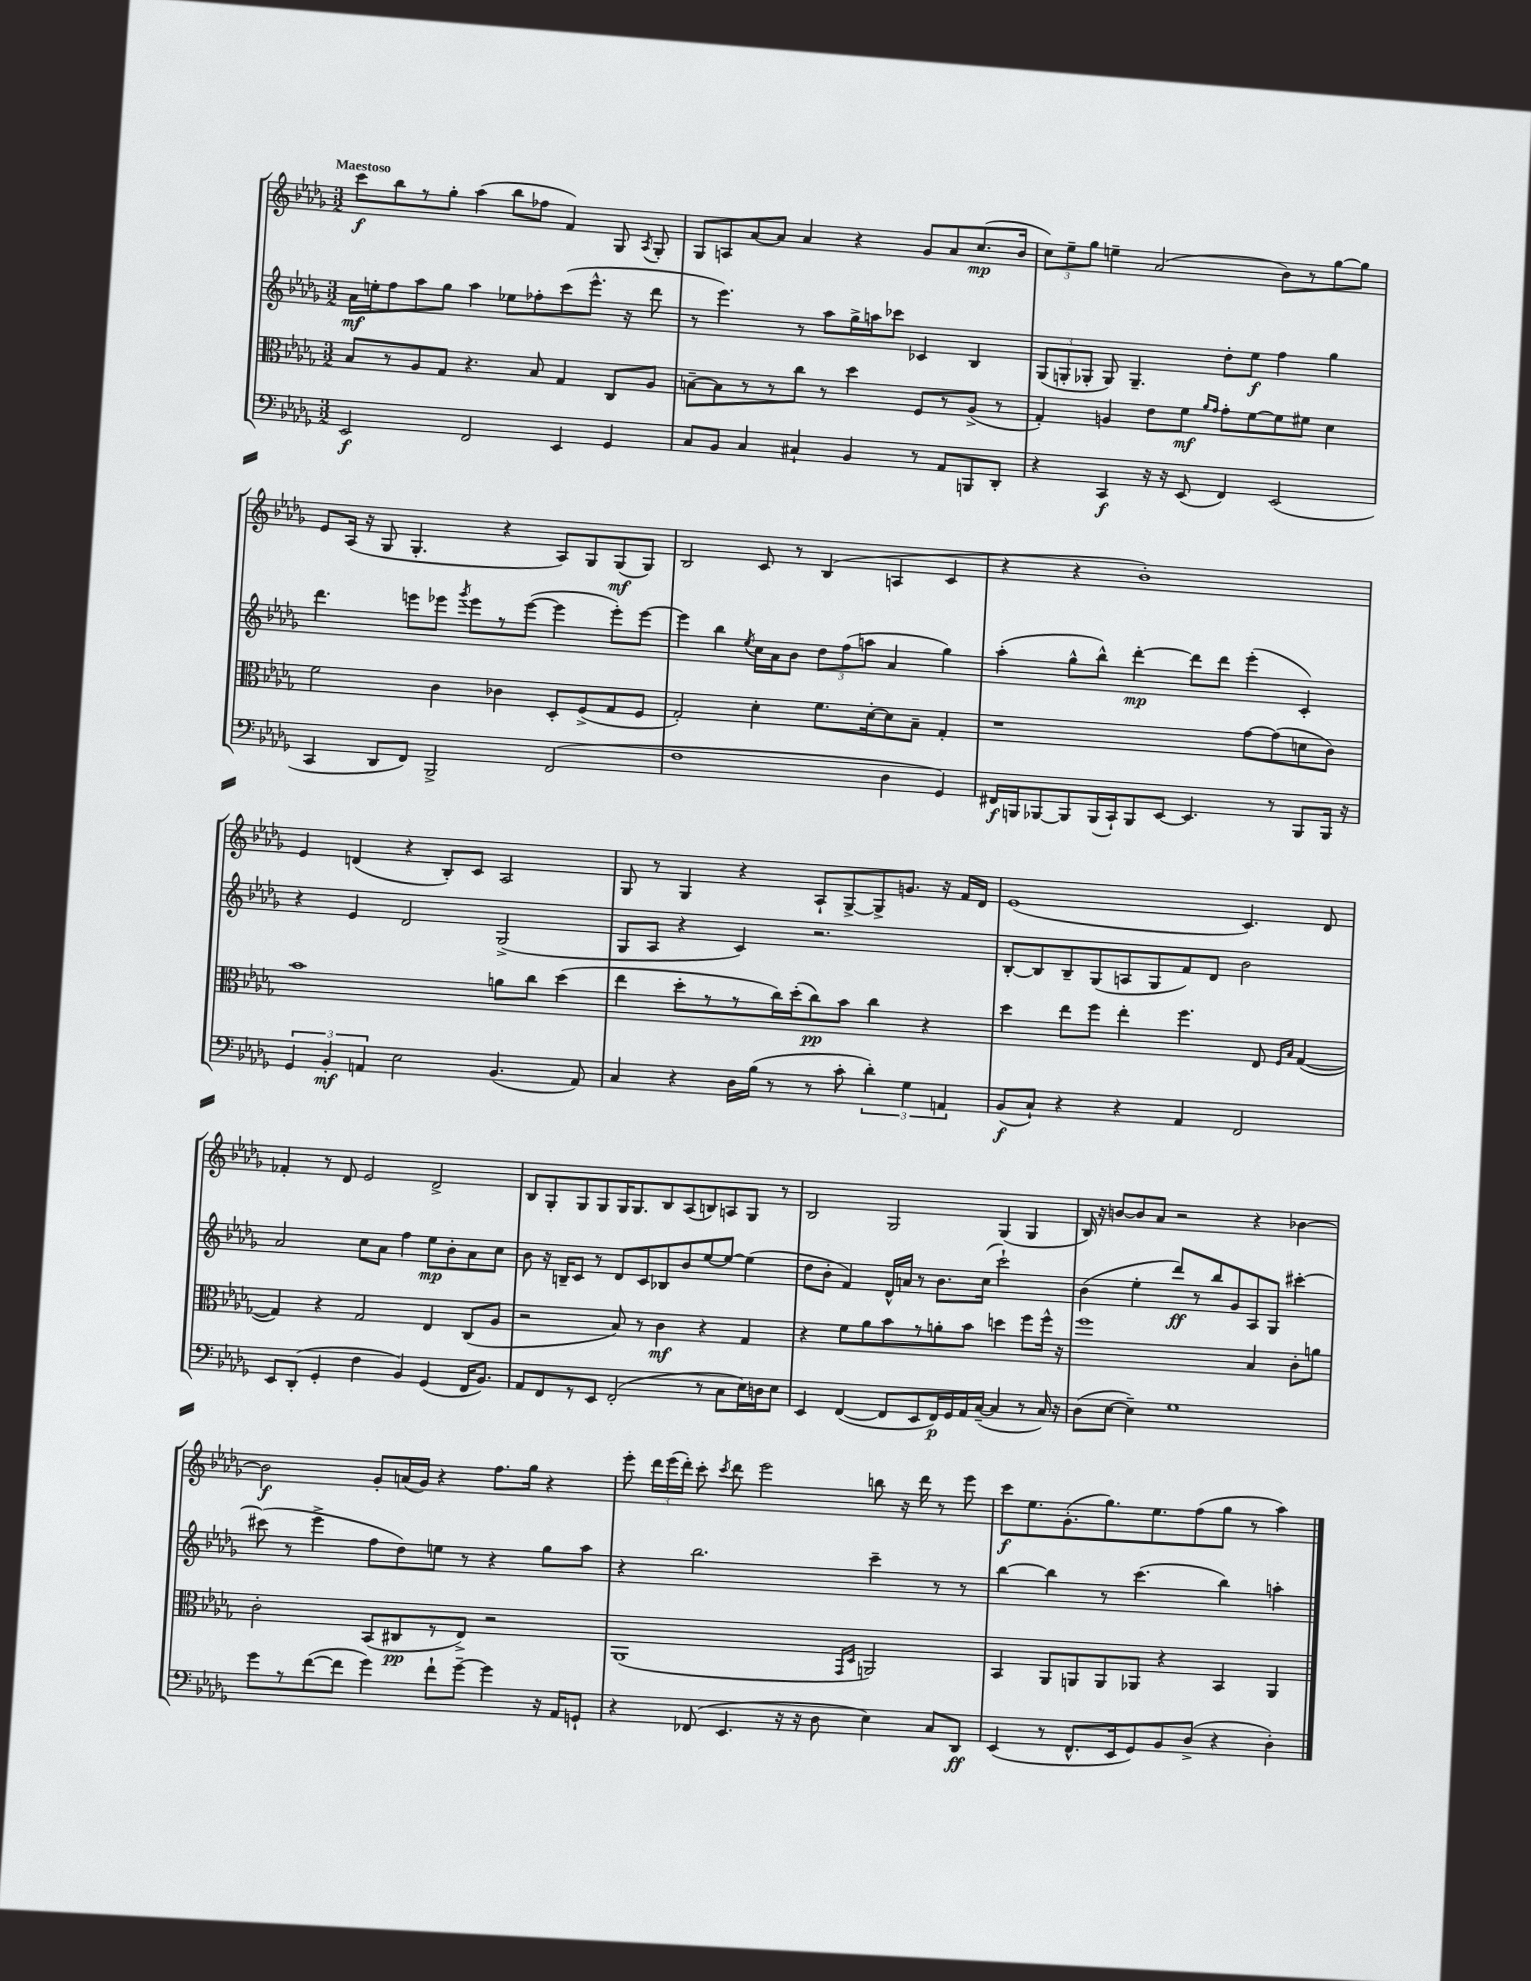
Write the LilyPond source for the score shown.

<<
\new StaffGroup <<
\new Staff = "s0" {
    \clef treble \key des \major \numericTimeSignature \time 3/2 \tempo "Maestoso"
    \autoBeamOff c'''8[\f bes''8 r8 ges''8]-. aes''4( bes''8[ fes''8] f'4) ges8 \acciaccatura { aes8 } ges8-. |
    ges8[ a8 aes'8~ aes'8] aes'4 r4 ges'8[ aes'8 c''8.\mp( bes'16] |
    \tuplet 3/2 { c''8[) ees''8-- ges''8] } e''4-- aes'2( bes'8[) r8 ges''8~ ges''8] |
    ees'8[ aes16]( r16 ges8 ges4.-. r4 aes8[) ges8 ges8\mf( ges8]) |
    bes2 c'8 r8 bes4( a4 c'4 |
    r4 r4 bes'1-.) |
    ees'4 d'4( r4 bes8[-.) c'8] aes2 |
    ges8 r8 ges4 r4 aes8[-! ges8~-> ges8-> g'8.] r16 f'16[ des'16] |
    ees'1( c'4.) des'8 |
    fes'4-. r8 des'8 ees'2 des'2-> |
    bes8[ ges8-. ges8 ges8 ges16 ges8. bes8 aes8( b8) a8 ges8] r8 |
    bes2 ges2 ges4( ges4 |
    bes16) r16 b'8[~ b'8 aes'8] r2 r4 bes'4~ |
    bes'2\f ges'8[-. a'16( ges'16]) r4 f''8.[ ges''16] r4 |
    ees'''8-. \tuplet 3/2 { des'''16[ ees'''16( des'''16]-.) } c'''8-. \acciaccatura { c'''8 } des'''8 ees'''2 b''8 r16 des'''16 r8 ees'''8 |
    c'''8[\f ees''8. ges'8.-.( ges''8.) ees''8. f''8( ges''8] r8 aes''4) \bar "|." |
}
\new Staff = "s1" {
    \clef treble \key des \major \numericTimeSignature \time 3/2
    \autoBeamOff aes'16[\mf e''16-. f''8 aes''8 ges''8] aes''4 ees''8[ fes''8-. c'''8( ees'''8.]-^ r16 des'''8 |
    r8 ees'''4.) r8 aes''8[ ges''16-> a''16 ces'''8] ces'4 bes4 |
    \tuplet 3/2 { ges8[( g8-. ges8]-. } ges8) ges4.-- des''8[-. ees''8]\f f''4 ges''4 |
    des'''4. e'''8[ ees'''8] \acciaccatura { ges'''8 } ees'''8[ r8 ees'''8]~( ees'''4 ees'''8[-.) ees'''8]~ |
    ees'''4 bes''4 \acciaccatura { ees''8 } c''16[ aes'16 bes'8] \tuplet 3/2 { des''8[ f''8( a''8] } aes'4 ges''4) |
    aes''4-.( ges''8[-^ bes''8]-^) des'''4~-.\mp des'''8[ des'''8] ees'''4-.( c'4-.) |
    r4 ees'4 des'2 ges2->( |
    ges8[ aes8] r4 c'4) r2. |
    bes8[~-. bes8 bes8-- ges8( a8 ges8 f'8) des'8] bes'2 |
    aes'2 c''8[ aes'8] f''4 ees''8[\mp bes'8-. aes'8 c''8] |
    bes'8 r16 b16[-- c'8] r8 des'8[ c'8 bes8 bes'8 ees''8~ ees''8]~ ees''4( |
    des''8[ bes'8]-. f'4) des'16[-^ a'16] r8 bes'8.[ c''16]( c'''2-!) |
    bes'4( ees''4-. des'''8[\ff) r8 bes''8 ges'8 aes8 ges8] cis'''4~-. |
    cis'''8( r8 ees'''4-> f''8[ des''8) e''8] r8 r4 ges''8[ aes''8] |
    r4 bes''2. c'''4-- r8 r8 |
    bes''4~ bes''4 r8 c'''4.( bes''4) a''4-. \bar "|." |
}
\new Staff = "s2" {
    \clef alto \key des \major \numericTimeSignature \time 3/2
    \autoBeamOff bes8[ r8 aes8 ges8] r4. bes8 ges4 c8[ aes8] |
    b8[~-- b8 r8 r8 c''8] r8 des''4 f8[ r8 aes8]->( r8 |
    ges4-.) a4 ees'8[ f'8]\mf \grace { aes'16[ ges'16] } ges'8[-. f'8~ f'8 fis'8] des'4 |
    f'2 c'4 ces'4 des8[-. f8->( ges8 f8] |
    ges2-.) des'4-. f'8.[ des'16~-. des'8 bes8]-- ges4-. |
    r1 ges'8[~ ges'8( d'8 c'8]) |
    bes'1 a'8[ c''8] des''4( |
    ees''4 des''8[-. r8 r8 c''16) des''16-.( c''8\pp) bes'8] c''4 r4 |
    des''4 ees''8[ f''8] ees''4-. f''4. ees8 \grace { f16[ bes16] } ges4~( |
    ges4) r4 ges2 ees4 c8[( aes8] |
    r2 bes8) r8 c'4\mf r4 ges4 |
    r4 f'8[ aes'8 bes'8 r8 a'8-. bes'8] d''4 f''8[ f''16]-^ r16 |
    f''1 bes4 c'8[-. a'8] |
    c'2-. bes,8[( cis8\pp r8 ees8]->) r2 |
    aes,1( \grace { ges,16[ des16] } a,2) |
    bes,4 aes,8[ a,8 a,8 aes,8] r4 bes,4 aes,4 \bar "|." |
}
\new Staff = "s3" {
    \clef bass \key des \major \numericTimeSignature \time 3/2
    \autoBeamOff ees,2\f f,2 ees,4 ges,4 |
    c8[ bes,8] c4 cis4-! bes,4 r8 aes,8[ b,,8 des,8]-. |
    r4 c,4\f r16 r16 ees,8( f,4) ees,2( |
    c,4 des,8[ f,8]) bes,,2-> f,2( |
    f1 des4 ges,4) |
    fis,16[\f b,,16 bes,,8~ bes,,8 bes,,16( c,16-!) bes,,8 ees,8]~ ees,4. r8 bes,,8[ bes,,16] r16 |
    \tuplet 3/2 { ges,4 bes,4-.\mf a,4 } ees2 bes,4.( a,8) |
    c4 r4 des16[ bes16]( r8 r8 c'8-. \tuplet 3/2 { des'4-.) ges4 a,4 } |
    bes,8[\f( c8]-!) r4 r4 aes,4 f,2 |
    ees,8[ des,8]-.( ges,4-. f4 bes,4) ges,4( f,16[ bes,8.]) |
    aes,8[ f,8 r8 ees,8] f,2-.( r8 c8[ ees16) d16 ees8] |
    ees,4 f,4~( f,8[ ees,8 f,16\p) ges,16 aes,16 c16]~--( c4 r8 c16) r16 |
    des8[( ees8]~ ees4--) ges1 |
    ges'8[ r8 f'8~( f'8] ges'4) f'8[-! ges'8]~-- ges'4 r16 aes,16[ g,8]-! |
    r4 fes,8( ees,4. r16 r16 des8 ees4) c8[ des,8]\ff |
    ees,4( r8 f,8.[-^ ees,16 ges,8) bes,8 des8]->( r4 des4-.) \bar "|." |
}
>>
>>
\layout { \context { \Score \remove "Bar_number_engraver" } }
